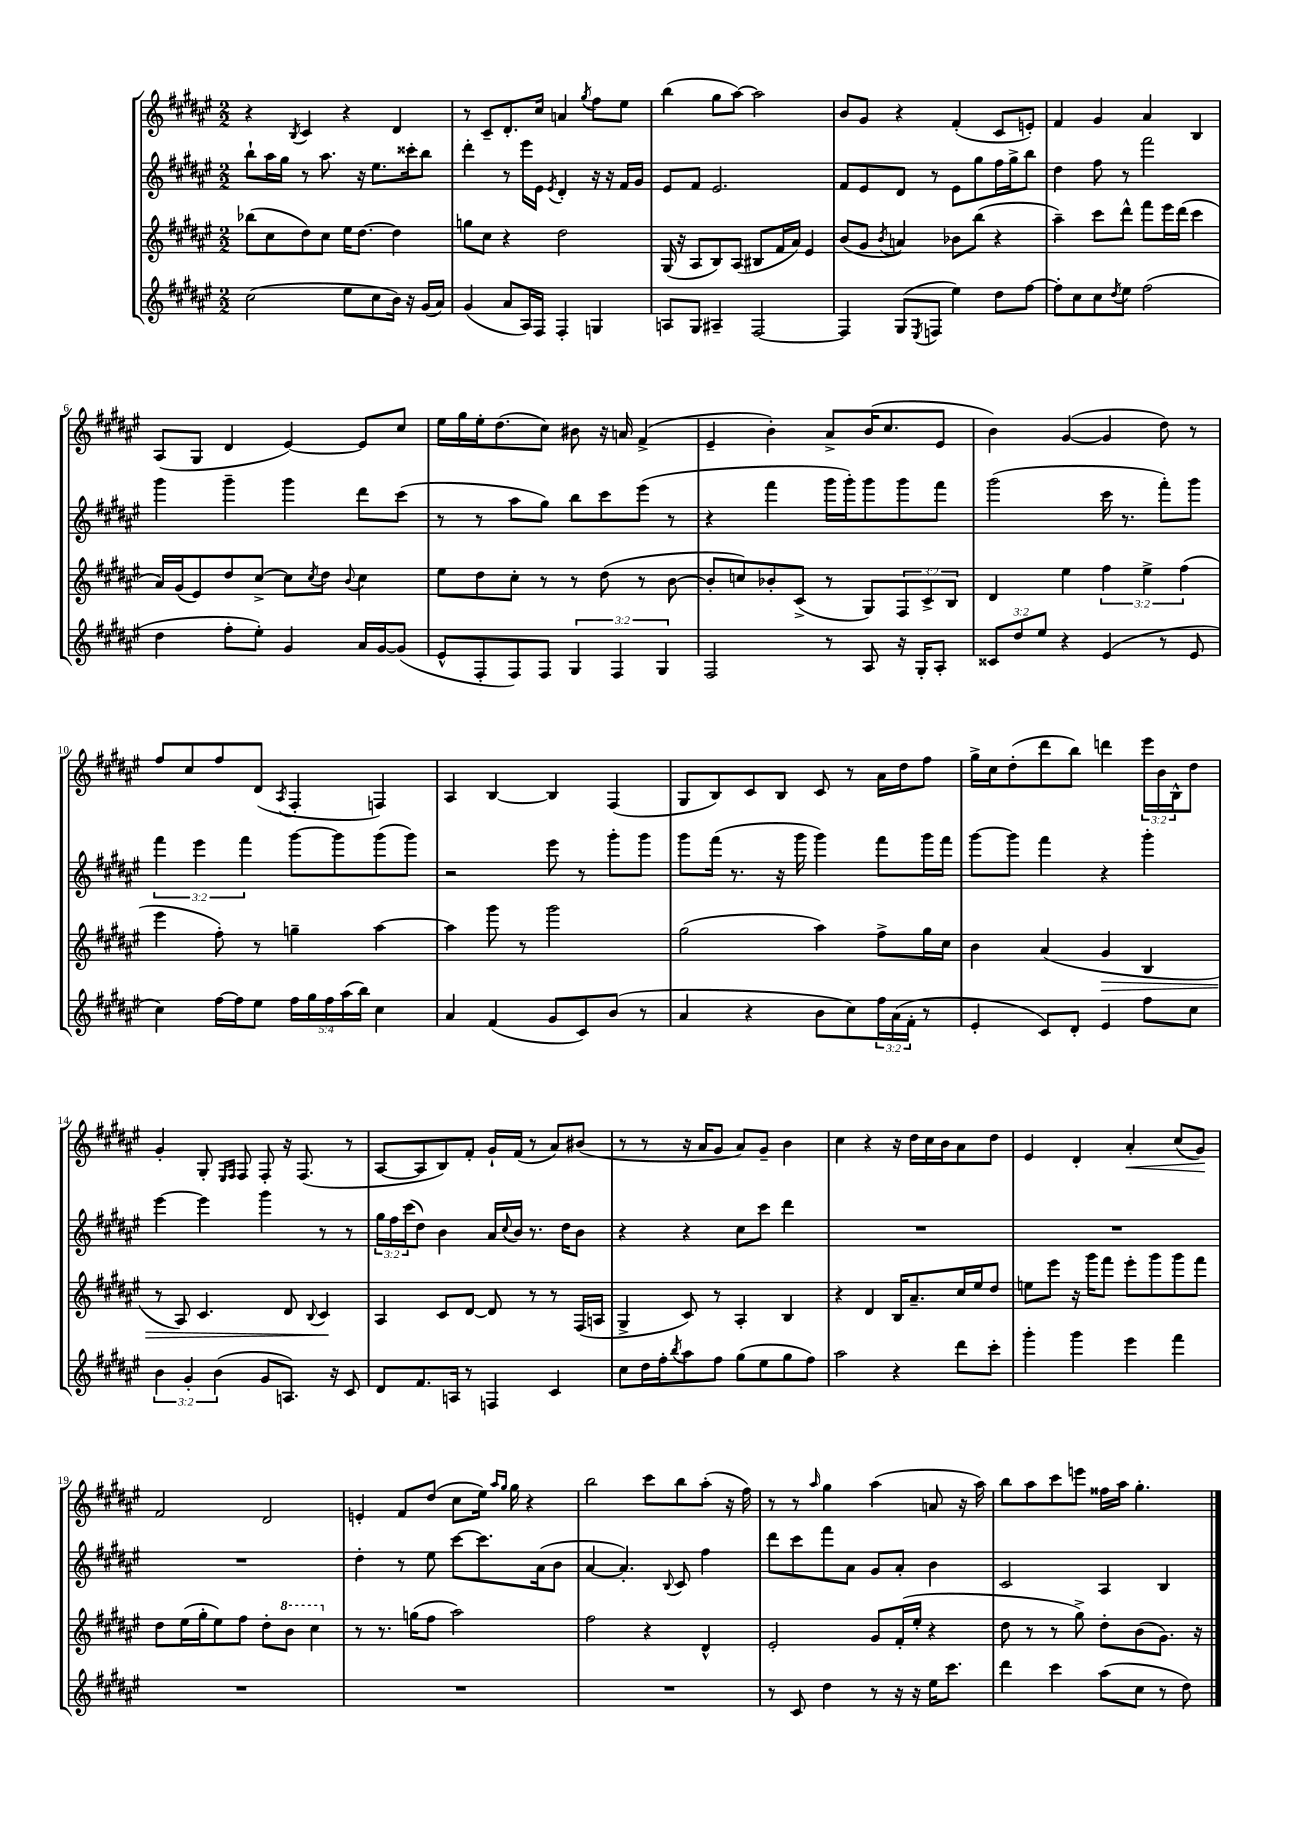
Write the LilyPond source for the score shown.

<<
\new StaffGroup <<
\new Staff = "s0" {
    \clef treble \key fis \major \numericTimeSignature \time 2/2 \override Staff.TupletNumber.text = #tuplet-number::calc-fraction-text
    r4 \acciaccatura { b8 } cis'4 r4 dis'4 |
    r8 cis'8-- dis'8.-. cis''16 a'4 \acciaccatura { gis''8 } fis''8 eis''8 |
    b''4( gis''8 ais''8~) ais''2 |
    b'8 gis'8 r4 fis'4-.( cis'8 e'8-.) |
    fis'4 gis'4 ais'4 b4 |
    ais8( gis8 dis'4 eis'4~) eis'8 cis''8 |
    eis''16 gis''16 eis''16-. dis''8.( cis''8) bis'8 r16 a'16 fis'4->( |
    eis'4-- b'4-.) ais'8-> b'16( cis''8. eis'8 |
    b'4) gis'4~( gis'4 dis''8) r8 |
    fis''8 cis''8 fis''8 dis'8( \acciaccatura { ais8 } fis4-. f4) |
    ais4 b4~ b4 fis4( |
    gis8 b8) cis'8 b8 cis'8 r8 ais'16 dis''16 fis''8 |
    gis''16-> cis''16 dis''8-.( dis'''8 b''8) d'''4 \tuplet 3/2 { eis'''16 b'16 b16-^ } dis''8 |
    gis'4-. gis8-. \grace { eis16 fis16 } fis8 fis8-. r16 fis8.( r8 |
    ais8~ ais8 b8) fis'8-. gis'16-! fis'16( r8 ais'8) bis'8( |
    r8 r8 r16 ais'16 gis'8 ais'8) gis'8-- b'4 |
    cis''4 r4 r16 dis''16 cis''16 b'16 ais'8 dis''8 |
    eis'4 dis'4-. ais'4-.\< cis''8( gis'8\!) |
    fis'2 dis'2 |
    e'4-. fis'8 dis''8( cis''8 eis''16) \grace { ais''16 gis''16 } gis''16 r4 |
    b''2 cis'''8 b''8 ais''8-.( r16 fis''16) |
    r8 r8 \grace { ais''16 } gis''4 ais''4( a'8 r16 ais''16) |
    b''8 ais''8 cis'''8 e'''8 fisis''16 ais''16 gis''4.-. \bar "|." |
}
\new Staff = "s1" {
    \clef treble \key fis \major \numericTimeSignature \time 2/2 \override Staff.TupletNumber.text = #tuplet-number::calc-fraction-text
    b''8-! ais''16 gis''16 r8 ais''8. r16 eis''8. cisis'''16-. b''8 |
    dis'''4-. r8 eis'''16 eis'16 \acciaccatura { eis'8 } dis'4-. r16 r16 fis'16 gis'16 |
    eis'8 fis'8 eis'2. |
    fis'8 eis'8 dis'8 r8 eis'8 gis''8 fis''16 gis''16-> b''8 |
    dis''4 fis''8 r8 fis'''2 |
    gis'''4 gis'''4-- gis'''4 dis'''8 cis'''8( |
    r8 r8 ais''8 gis''8) b''8 cis'''8 eis'''8( r8 |
    r4 fis'''4 gis'''16 gis'''16-.) gis'''8 gis'''8 fis'''8 |
    gis'''2( cis'''16 r8. fis'''8-.) gis'''8 |
    \tuplet 3/2 { fis'''4 eis'''4 fis'''4 } gis'''8~ gis'''8 gis'''8( gis'''8) |
    r2 eis'''8 r8 gis'''8-. gis'''8 |
    gis'''8 fis'''16( r8. r16 gis'''16 gis'''4) fis'''8 gis'''16 fis'''16 |
    gis'''8~ gis'''8 fis'''4 r4 gis'''4-. |
    eis'''4~ eis'''4 gis'''4 r8 r8 |
    \tuplet 3/2 { gis''16 fis''16 cis'''16( } dis''8) b'4 ais'16 \appoggiatura { cis''8 } b'16 r8. dis''16 b'8 |
    r4 r4 cis''8 cis'''8 dis'''4 |
    R1 |
    R1 |
    R1 |
    dis''4-. r8 eis''8 cis'''8~ cis'''8. ais'16( b'8 |
    ais'4~ ais'4.-.) \appoggiatura { b8 } cis'8 fis''4 |
    dis'''8 cis'''8 fis'''8 ais'8 gis'8 ais'8-. b'4 |
    cis'2 ais4 b4 \bar "|." |
}
\new Staff = "s2" {
    \clef treble \key fis \major \numericTimeSignature \time 2/2 \override Staff.TupletNumber.text = #tuplet-number::calc-fraction-text
    bes''8( cis''8 dis''8) cis''8 eis''16 dis''8.~ dis''4 |
    g''8 cis''8 r4 dis''2 |
    gis16( r16 ais8 b8) ais8( bis8 fis'16 ais'16) eis'4 |
    b'8( gis'8 \acciaccatura { b'8 } a'4) bes'8 b''8( r4 |
    ais''4--) cis'''8 dis'''8-^ fis'''8 eis'''16 dis'''16( cis'''4 |
    ais'16) gis'16( eis'8) dis''8 cis''8~-> cis''8 \acciaccatura { cis''8 } dis''8 \appoggiatura { b'8 } cis''4 |
    eis''8 dis''8 cis''8-. r8 r8 dis''8( r8 b'8~ |
    b'8-. c''8) bes'8-. cis'8->( r8 gis8) \tuplet 3/2 { fis8 cis'8-> b8 } |
    dis'4 eis''4 \tuplet 3/2 { fis''4 eis''4-> fis''4( } |
    eis'''4 fis''8-.) r8 g''4-- ais''4~ |
    ais''4 gis'''8 r8 gis'''2 |
    gis''2( ais''4) fis''8-> gis''16 cis''16 |
    b'4 ais'4( gis'4\> b4 |
    r8 ais8) cis'4. dis'8 \appoggiatura { b8 } cis'4\! |
    ais4 cis'8 dis'8~ dis'8 r8 r8 fis16( a16 |
    gis4-> cis'8) r8 ais4-. b4 |
    r4 dis'4 b16 ais'8.-- cis''16 eis''16 dis''8 |
    e''8 eis'''8 r16 gis'''16 fis'''8 eis'''8-. gis'''8 gis'''8 fis'''8 |
    dis''8 eis''16( gis''16-. eis''8) fis''8 dis''8-. \ottava #1 b''8 cis'''4 \ottava #0 |
    r8 r8. g''16( fis''8 ais''2) |
    fis''2 r4 dis'4-^ |
    eis'2-. gis'8 fis'16-.( eis''16-. r4 |
    dis''8 r8 r8 gis''8->) dis''8-. b'8( gis'8.) r16 \bar "|." |
}
\new Staff = "s3" {
    \clef treble \key fis \major \numericTimeSignature \time 2/2 \override Staff.TupletNumber.text = #tuplet-number::calc-fraction-text
    cis''2( eis''8 cis''8 b'16) r16 gis'16( ais'16) |
    gis'4( ais'8 ais16) fis16 fis4-. g4 |
    a8 gis8 ais4-- fis2~ |
    fis4 gis8( \acciaccatura { eis8 } f8 eis''4) dis''8 fis''8~ |
    fis''8-. cis''8 cis''8 \acciaccatura { dis''8 } eis''8 fis''2( |
    dis''4 fis''8-. eis''8-.) gis'4 ais'16 gis'16~ gis'8( |
    eis'8-^ fis8-. fis8) fis8 \tuplet 3/2 { gis4 fis4 gis4 } |
    fis2 r8 ais8 r16 gis16-. ais8-. |
    \tuplet 3/2 { cisis'8 dis''8 eis''8 } r4 eis'4( r8 eis'8 |
    cis''4) fis''16~ fis''16 eis''8 \tuplet 5/4 { fis''16 gis''16 fis''16 ais''16( b''16) } cis''4 |
    ais'4 fis'4( gis'8 cis'8) b'8( r8 |
    ais'4 r4 b'8 cis''8) \tuplet 3/2 { fis''16 ais'16( fis'16-. } r8 |
    eis'4-. cis'8) dis'8-. eis'4 fis''8 cis''8 |
    \tuplet 3/2 { b'4 gis'4-. b'4( } gis'8 a8.) r16 cis'8 |
    dis'8 fis'8. a16 r8 f4 cis'4 |
    cis''8 dis''16 fis''16-. \acciaccatura { b''8 } ais''8 fis''8 gis''8( eis''8 gis''8 fis''8) |
    ais''2 r4 dis'''8 cis'''8-. |
    gis'''4-. gis'''4 eis'''4 fis'''4 |
    R1 |
    R1 |
    R1 |
    r8 cis'8 dis''4 r8 r16 r16 eis''16 cis'''8. |
    dis'''4 cis'''4 ais''8( cis''8 r8 dis''8) \bar "|." |
}
>>
>>
